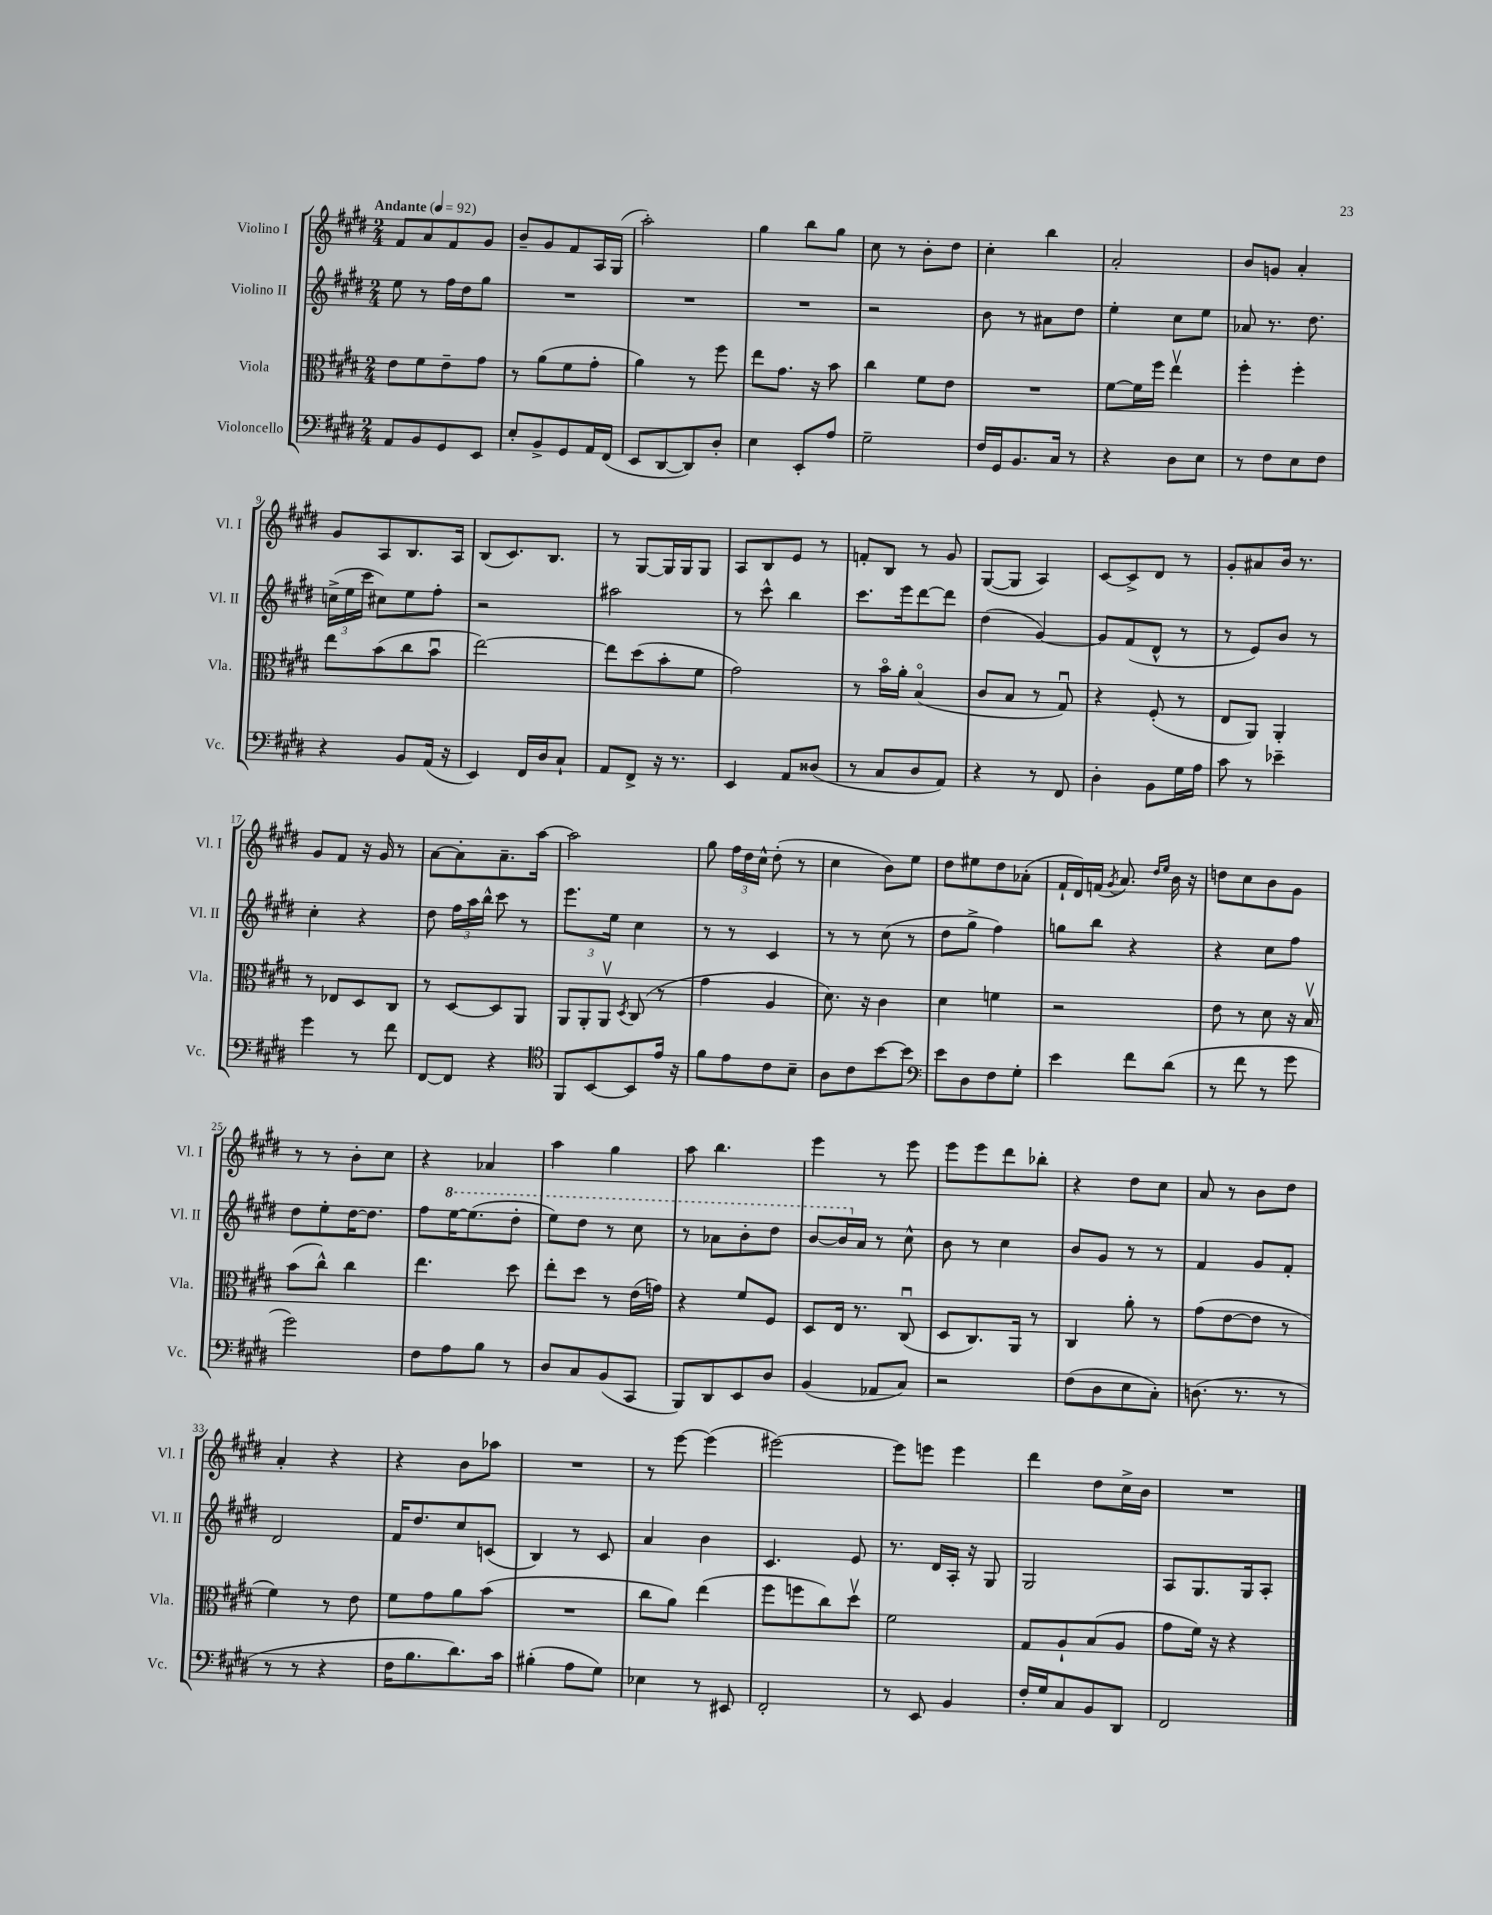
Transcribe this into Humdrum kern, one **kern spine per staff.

**kern	**kern	**kern	**kern
*part4	*part3	*part2	*part1
*staff4	*staff3	*staff2	*staff1
*I"Violoncello	*I"Viola	*I"Violino II	*I"Violino I
*I'Vc.	*I'Vla.	*I'Vl. II	*I'Vl. I
*clefF4	*clefC3	*clefG2	*clefG2
*k[f#c#g#d#]	*k[f#c#g#d#]	*k[f#c#g#d#]	*k[f#c#g#d#]
*M2/4	*M2/4	*M2/4	*M2/4
*MM92	*MM92	*MM92	*MM92
=1	=1	=1	=1
!	!	!	!LO:TX:a:B:t=Andante
8AA/L	8e\L	8ee\	8f#/L
8BB/	8f#\	8r	8a/
8GG#/	8e~\	16ff#\LL	8f#/
.	.	16dd#\J	.
8EE/J	8g#\J	8gg#\J	8g#/J
=2	=2	=2	=2
8E'/L	8r	2r	8b~/L
8BB^/	(8a\L	.	8g#/
8GG#/	8f#\	.	8f#/
16AA/L	8g#'\J	.	16A/L
(16FF#/JJ	.	.	(16G#/JJ
=3	=3	=3	=3
8EE/L	4a\)	2r	2aa'\)
[8DD#/	.	.	.
8DD#/])	8r	.	.
8D#'/J	8ff#\	.	.
=4	=4	=4	=4
4E\	8ee\L	2r	4gg#\
.	8.g#\J	.	.
8EE'/L	.	.	8bb\L
.	16r	.	.
8A/J	8b\	.	8gg#\J
=5	=5	=5	=5
2G#~\	4cc#\	2r	8cc#\
.	.	.	8r
.	8f#\L	.	8b'\L
.	8e\J	.	8dd#\J
=6	=6	=6	=6
16F#/LL	2r	8b\	4cc#'\
16GG#/J	.	.	.
8.BB/	.	8r	.
.	.	8a#X\L	4bb\
16C#/Jk	.	.	.
8r	.	8dd#\J	.
=7	=7	=7	=7
4r	[8f#\L	4ee'\	2a'/
.	16f#\L]	.	.
.	16ff#\JJ	.	.
8D#\L	4eev\	8cc#\L	.
8E\J	.	8ee\J	.
=8	=8	=8	=8
8r	4ff#'\	8a-X/	8b/L
8F#\L	.	8.r	8gn/J
8E\	4ff#'\	.	4a'/
.	.	8.dd#\	.
8F#\J	.	.	.
!!LO:LB:g=z
=9	=9	=9	=9
4r	8ee\L	(24ccn^\LL	8g#/L
.	.	24ee\	.
.	.	24ccc#\JJ	.
.	(8b\	8cc#X\L)	8A/
8BB/L	8cc#\	8ee\	8.B/
(16AA/Jk	8bu\J	8ff#'\J	.
16r	.	.	16A/Jk
=10	=10	=10	=10
4EE/)	[2ee\)	2r	(8B/L
.	.	.	8.c#/)
16FF#/LL	.	.	.
16D#/J	.	.	8.B/J
8C#`/J	.	.	.
=11	=11	=11	=11
8AA/L	8ee\L]	2aa#X\	8r
8FF#^/J	(8dd#\	.	[8G#/L
16r	8b'\	.	16G#/L]
8.r	.	.	16G#/J
.	8f#\J	.	8G#/J
=12	=12	=12	=12
4EE/	2g#\)	8r	8A/L
.	.	8ccc#^^\	8B/
8AA/L	.	4bb\	8e/J
(8D##X/J	.	.	8r
=13	=13	=13	=13
8r	8r	8.ccc#\L	8fn'/L
8C#/L	16b\LL	.	8B/J
.	16a'\JJ	16eee\k	.
8D#/	(4B/	[8ddd#\	8r
8AA/J)	.	8ddd#\J]	8g#/
=14	=14	=14	=14
4r	8c#/L	(4dd#\	([8G#/L
.	8B/J	.	8G#/J]
8r	8r	[4g#/)	4A/)
8FF#/	8G#u/)	.	.
=15	=15	=15	=15
4D#'\	4r	8g#/L]	[8c#/L
.	.	(8f#/	8c#^/]
8BB\L	(8F#'/	8d#^^/J	8d#/J
16G#\L	8r	8r	8r
16A\JJ	.	.	.
=16	=16	=16	=16
8c#\	8E/L	8r	8g#'/L
8r	8AA/J)	8e/L)	8a#X/
4e-X~\	4AA'/	8b/J	16b/Jk
.	.	.	8.r
.	.	8r	.
!!LO:LB:g=z
=17	=17	=17	=17
4g#\	8r	4cc#'\	8g#/L
.	8E-X/L	.	8f#/J
8r	8D#/	4r	16r
.	.	.	16g#/
8f#\	8C#/J	.	8r
=18	=18	=18	=18
[8FF#/L	8r	8dd#\	[8a\L
8FF#/J]	[8D#/L	24ff#\LL	8a'\]
.	.	24aa\	.
.	.	24bb^^\JJ	.
4r	8D#/]	8ccc#\	8.a~\
.	8AA/J	8r	.
.	.	.	[16aa\Jk
=19	=19	=19	=19
*clefC4	*	*	*
8FF#/L	12AA/L	8.eee\L	2aa\]
.	12AA'/	.	.
[8BB/	.	.	.
.	12AAv/J	.	.
.	.	16ee\Jk	.
.	8qD#/	.	.
8BB/]	(8C#/	4cc#\	.
16e/Jk	8r	.	.
16r	.	.	.
=20	=20	=20	=20
8f#\L	4g#\	8r	8gg#\
8e\	.	8r	24ff#\LL
.	.	.	24dd#\
.	.	.	24cc#^^\JJ
8c#\	4A/	4c#/	(8dd#'\
8B~\J	.	.	8r
=21	=21	=21	=21
8A\L	8.d#\)	8r	4cc#\
8c#\	.	8r	.
.	16r	.	.
[8b\	4c#\	(8cc#\	8b\L)
8b\J]	.	8r	8ee\J
=22	=22	=22	=22
*clefF4	*	*	*
8e\L	4d#\	8dd#\L	8dd#\L
8D#\	.	8gg#^\J	8ee#X\
8F#\	4fn\	4ff#\)	8dd#\
8G#'\J	.	.	(8a-X'\J
=23	=23	=23	=23
4e\	2r	8ggn\L	16f#`/LL
.	.	.	16d#/)
.	.	8bb\J	(16fn/JJ
.	.	.	8qg#/
.	.	.	8.a/)
8f#\L	.	4r	.
.	.	.	16qqdd#/LL
.	.	.	16qqee/JJ
(8d#\J	.	.	16b\
.	.	.	16r
=24	=24	=24	=24
8r	8e\	4r	8ddn\L
8f#\	8r	.	8cc#\
8r	8d#\	8cc#\L	8b\
8g#\	16r	8ff#\J	8g#\J
.	16Bv/	.	.
!!LO:LB:g=z
=25	=25	=25	=25
2g#\)	(8b\L	8dd#\L	8r
.	8cc#^^\J)	8ee'\	8r
.	4cc#\	[16dd#\K	8b'\L
.	.	8.dd#\J]	.
.	.	.	8cc#\J
=26	=26	=26	=26
8F#\L	4.ee\	8ff#\L	4r
*	*	*8va	*
8A\	.	[16eee\K	.
.	.	(8.eee\]	.
8B\J	.	.	4a-X/
8r	8dd#\	8ddd#'\J	.
=27	=27	=27	=27
8D#/L	8ee'\L	8eee\L)	4aa\
8C#/	8dd#\J	8ddd#\J	.
(8BB/	8r	8r	4gg#\
8CC#/J	(16e\LL	8ccc#\	.
.	16gn\JJ)	.	.
=28	=28	=28	=28
8BBB/L)	4r	8r	8aa\
8DD#/	.	8aa-X\L	4.bb\
8EE/	8f#/L	8bb'\	.
8D#/J	8F#/J	8ddd#\J	.
=29	=29	=29	=29
(4BB/	8D#/L	[8bb/L	4eee\
.	16E/Jk	16bb/L]	.
*	*	*X8va	*
.	8.r	16a/JJ	.
8AA-X/L	.	8r	8r
8C#/J)	(8C#u/	8cc#^^\	8eee\
=30	=30	=30	=30
2r	8D#/L	8b\	8eee\L
.	8.C#/)	8r	8eee\
.	.	4cc#\	8ddd#\
.	16AA/Jk	.	.
.	8r	.	8bb-X'\J
=31	=31	=31	=31
(8F#\L	4C#/	8b/L	4r
8D#\	.	8g#/J	.
8E\	8a'\	8r	8dd#\L
8C#'\J)	8r	8r	8cc#\J
=32	=32	=32	=32
(8.Dn\	(8g#\L	4f#/	8a/
.	[8e\	.	8r
8.r	.	.	.
.	8e\J]	8g#/L	8b\L
8r	8r	8f#'/J	8dd#\J
!!LO:LB:g=z
=33	=33	=33	=33
8r	4f#\)	2d#/	4a'/
8r	.	.	.
4r	8r	.	4r
.	8e\	.	.
=34	=34	=34	=34
16F#\KL	8f#\L	16f#/KL	4r
8.B\	.	8.dd#/	.
.	8g#\	.	.
8.d#\)	8a\	8cc#/	8b\L
.	(8b\J	(8cn/J	8aa-X\J
16c#\Jk	.	.	.
=35	=35	=35	=35
(4B#X'\	2r	4B/)	2r
8A\L	.	8r	.
8G#\J)	.	8c#/	.
=36	=36	=36	=36
4E-X\	8cc#\L	4a/	8r
.	8a\J)	.	[8eee\
8r	(4ee\	4b\	(4eee\]
8EE#X/	.	.	.
=37	=37	=37	=37
2FF#'/	8ff#\L	4.c#/	[2eee#X\)
.	8ffn\	.	.
.	8cc#\)	.	.
.	8dd#v\J	8e/	.
=38	=38	=38	=38
8r	2f#\	8.r	8eee#\L]
8EE/	.	.	8eeen\J
.	.	16d#/LL	.
4BB/	.	16A'/JJ	4eee\
.	.	16r	.
.	.	8G#/	.
=39	=39	=39	=39
16F#'/LL	8G#/L	2G#/	4ddd#\
16G#/J	.	.	.
8C#/	8A`/	.	.
8BB/	(8B/	.	8dd#\L
8DD#/J	8A/J	.	16cc#^\L
.	.	.	16b\JJ
=40	=40	=40	=40
2FF#/	8g#\L	8A/L	2r
.	16f#\Jk)	8.G#/	.
.	16r	.	.
.	4r	.	.
.	.	16G#/k	.
.	.	8A'/J	.
==	==	==	==
*-	*-	*-	*-
